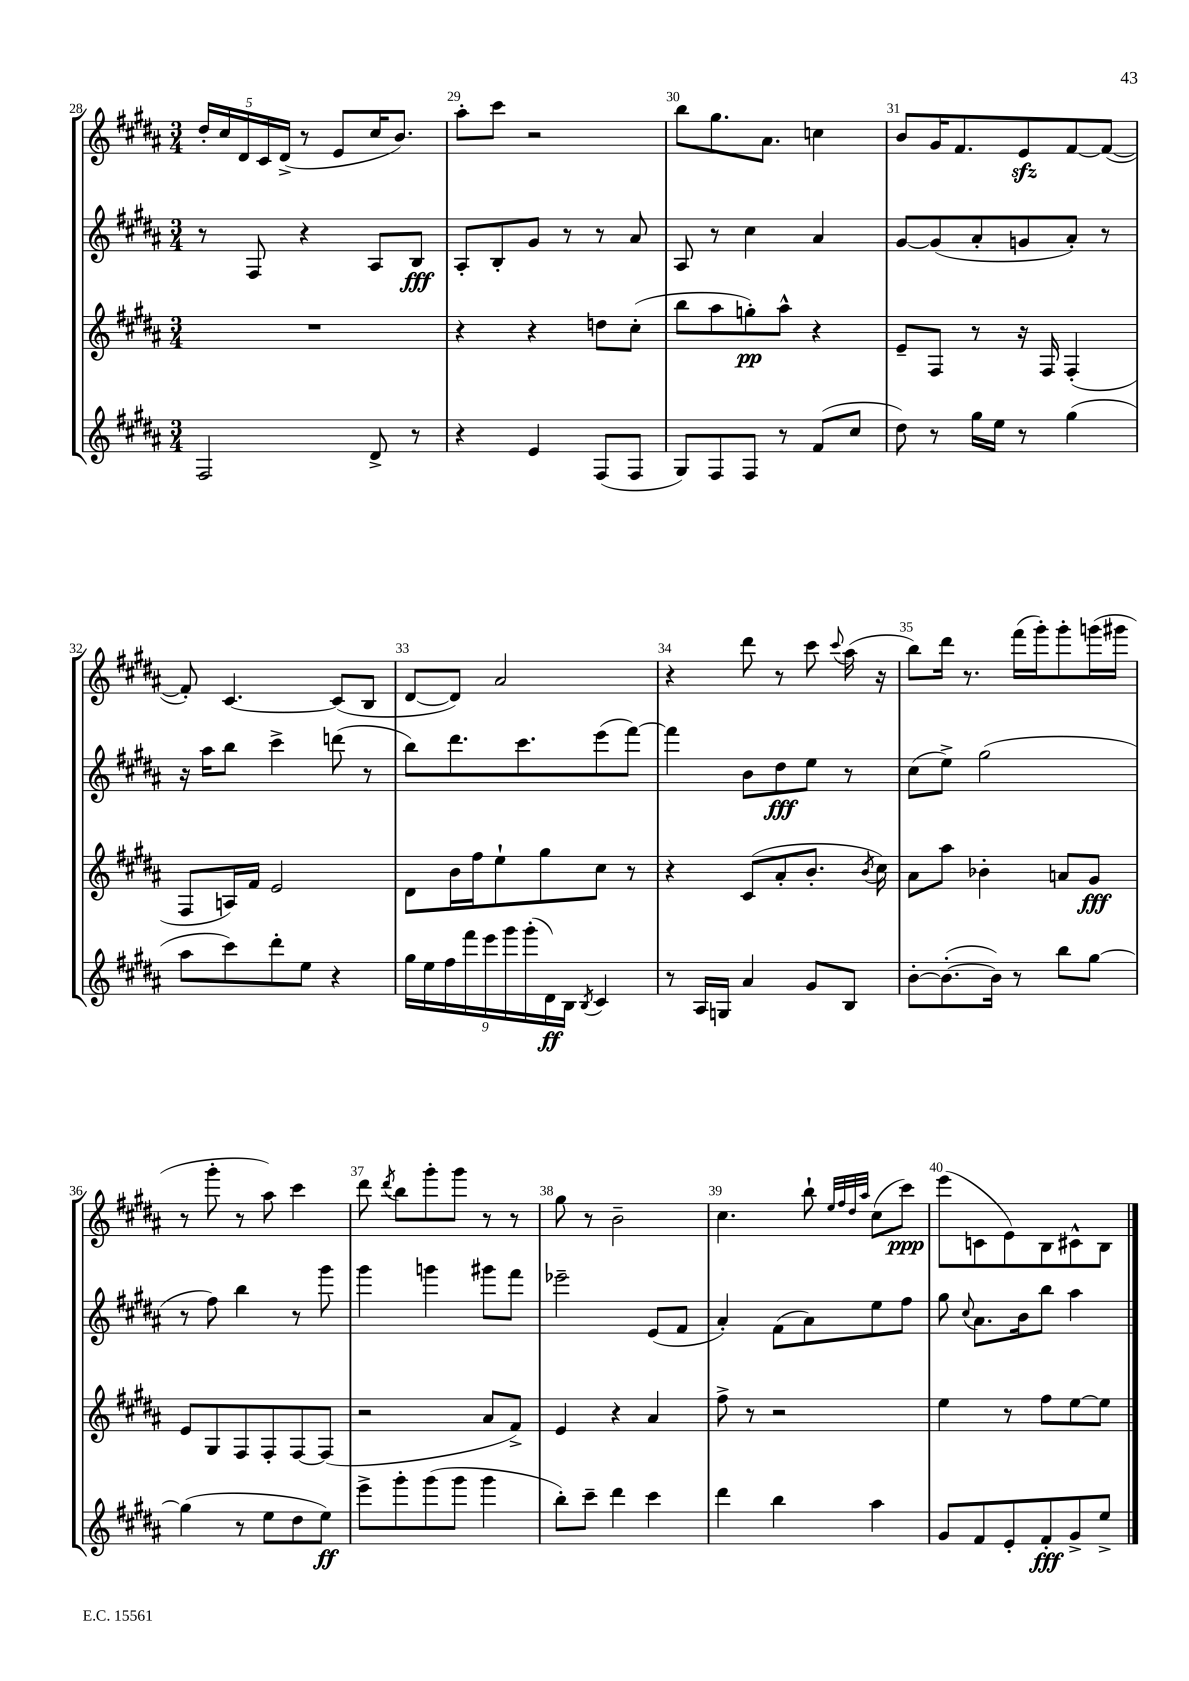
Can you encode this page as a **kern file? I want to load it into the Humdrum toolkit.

**kern	**kern	**kern	**kern
*staff4	*staff3	*staff2	*staff1
*clefG2	*clefG2	*clefG2	*clefG2
*k[f#c#g#d#a#]	*k[f#c#g#d#a#]	*k[f#c#g#d#a#]	*k[f#c#g#d#a#]
*M3/4	*M3/4	*M3/4	*M3/4
2F#	2.r	8r	20dd#'
.	.	.	20cc#
.	.	.	20d#
.	.	8F#	.
.	.	.	20c#
.	.	.	(20d#^
.	.	4r	8r
.	.	.	8e
8d#^	.	8A#	16cc#
.	.	.	8.b)
8r	.	8B	.
=	=	=	=
4r	4r	8A#'	8aa#'
.	.	8B'	8ccc#
4e	4r	8g#	2r
.	.	8r	.
(8F#	8dd	8r	.
8F#	(8cc#'	8a#	.
=	=	=	=
8G#)	8bb	8A#	8bb
8F#	8aa#	8r	8.gg#
8F#	8gg')	4cc#	.
.	.	.	8.a#
8r	8aa#^^	.	.
(8f#	4r	4a#	4cc
8cc#	.	.	.
=	=	=	=
8dd#)	8e~	[8g#	8b
8r	8F#	(8g#]	16g#
.	.	.	8.f#
16gg#	8r	8a#'	.
16ee	.	.	.
8r	16r	8g	8e
.	16F#	.	.
(4gg#	(4F#'	8a#')	[8f#
.	.	8r	(8f#_
=	=	=	=
8aa#	8F#	16r	8f#'])
.	.	16aa#	.
8ccc#)	16A)	8bb	[4.c#
.	16f#	.	.
8ddd#'	2e	4ccc#^	.
8ee	.	.	.
4r	.	(8ddd	(8c#]
.	.	8r	8B
=	=	=	=
18gg#	8d#	8bb)	[8d#
18ee	.	.	.
18ff#	.	.	.
.	16b	8.ddd#	8d#])
18fff#	.	.	.
.	16ff#	.	.
18eee	.	.	.
.	8ee`	.	2a#
18ggg#	.	.	.
.	.	8.ccc#	.
(18ggg#'	.	.	.
.	8gg#	.	.
18d#)	.	.	.
18B	.	.	.
8qB	.	.	.
4c#	8cc#	(8eee	.
.	8r	[8fff#)	.
=	=	=	=
8r	4r	4fff#]	4r
16A#	.	.	.
16G	.	.	.
4a#	(8c#	8b	8ddd#
.	8a#'	8dd#	8r
8g#	8.b'	8ee	8ccc#
.	.	.	8qqccc#
8B	.	8r	(16aa#
.	8qb	.	.
.	16cc#)	.	16r
=	=	=	=
[8b'	8a#	(8cc#	8bb)
(8.b'_	8aa#	8ee^)	16ddd#
.	.	.	8.r
.	4b-'	(2gg#	.
16b])	.	.	.
8r	.	.	(16fff#
.	.	.	16ggg#')
8bb	8a	.	8ggg#'
[8gg#	8g#	.	(16ggg
.	.	.	16ggg#
=	=	=	=
(4gg#]	8e	8r	8r
.	8G#	8ff#)	8ggg#'
8r	8F#	4bb	8r
8ee	8F#'	.	8aa#)
8dd#	[8F#	8r	4ccc#
8ee)	(8F#]	8ggg#	.
=	=	=	=
8eee^	2r	4ggg#	8ddd#
.	.	.	8qddd#
8ggg#'	.	.	8bb
(8ggg#	.	4ggg	8ggg#'
8ggg#	.	.	8ggg#
4ggg#	8a#	8ggg#	8r
.	8f#^)	8fff#	8r
=	=	=	=
8bb')	4e	2eee-~	8gg#
8ccc#~	.	.	8r
4ddd#	4r	.	2b~
4ccc#	4a#	(8e	.
.	.	8f#	.
=	=	=	=
4ddd#	8ff#^	4a#')	4.cc#
.	8r	.	.
4bb	2r	(8f#	.
.	.	8a#)	8bb`
.	.	.	32qqee
.	.	.	32qqff#
.	.	.	32qqdd#
.	.	.	32qqaa#
4aa#	.	8ee	(8cc#
.	.	8ff#	8ccc#)
=	=	=	=
8g#	4ee	8gg#	(8eee
.	.	8qqcc#	.
8f#	.	8.a#	8c
8e'	8r	.	8e)
.	.	16b	.
8f#'	8ff#	8bb	8B
8g#^	[8ee	4aa#	8c#^^
8ee^	8ee]	.	8B
==	==	==	==
*-	*-	*-	*-
